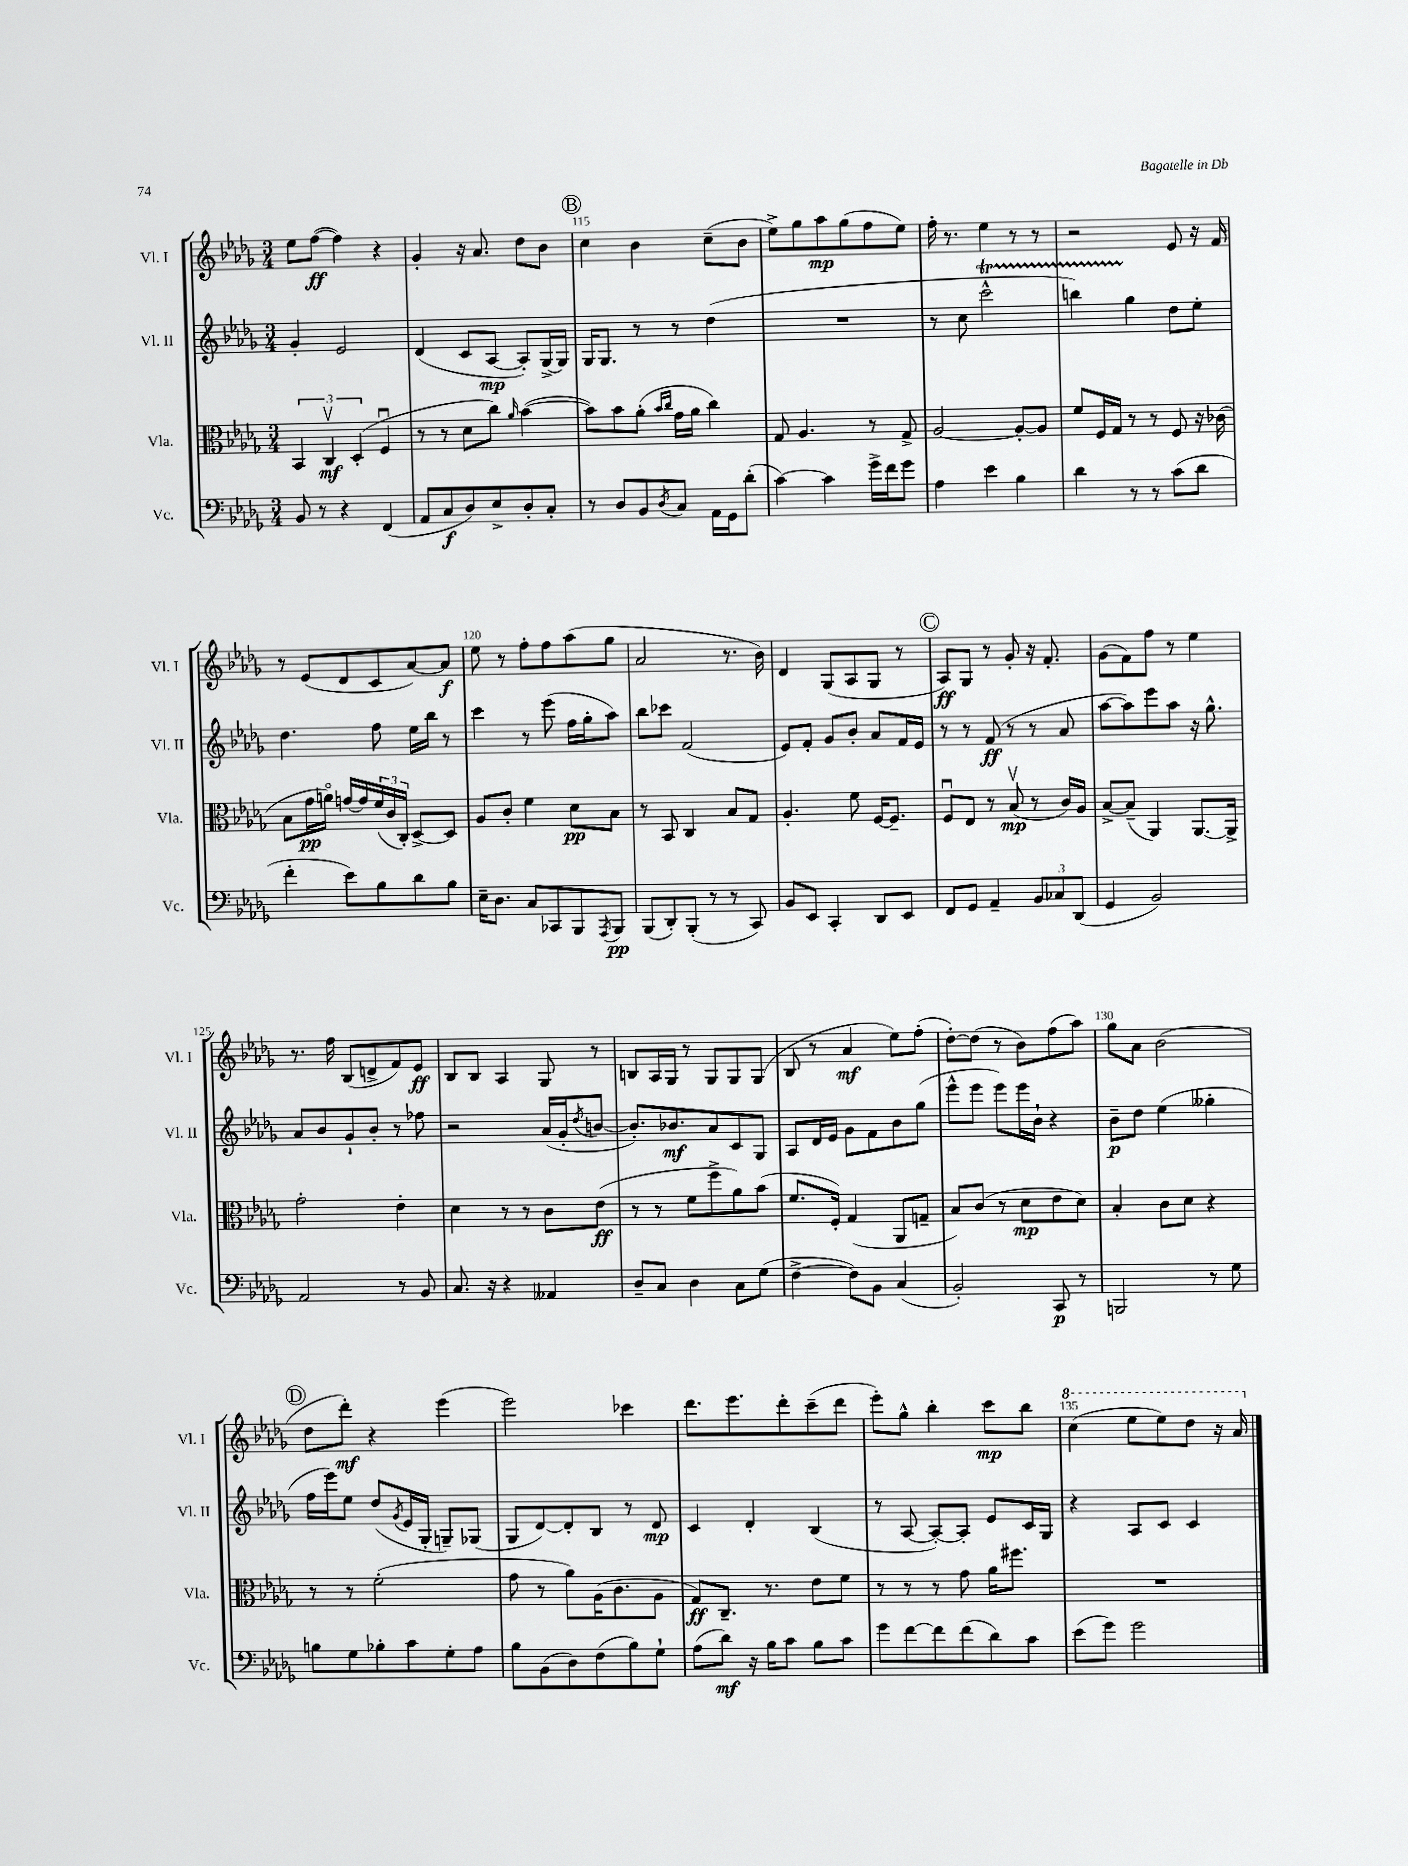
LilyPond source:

<<
\new StaffGroup <<
\new Staff = "s0" \with { instrumentName = "Vl. I" shortInstrumentName = "Vl. I" } {
    \clef treble \key des \major \numericTimeSignature \time 3/4
    ees''8 f''8~\ff( f''4) r4 |
    ges'4-. r16 aes'8. des''8 bes'8 |
    \mark \markup { \circle "B" } c''4 bes'4 c''8--( bes'8 |
    ees''8->) ges''8 aes''8\mp ges''8( f''8 ees''8) |
    f''16-. r8. ees''4 r8 r8 |
    r2 ees'8 r16 f'16 |
    r8 ees'8( des'8 c'8 aes'8~) aes'8\f |
    ees''8 r8 f''8-. f''8 aes''8( ges''8 |
    aes'2 r8. bes'16) |
    des'4 ges8( aes8 ges8 r8 |
    \mark \markup { \circle "C" } aes8\ff) ges8 r8 ges'8-. r16 f'8.-. |
    ges'8( f'8) f''8 r8 ees''4 |
    r8. f''16 bes8( d'8-> f'8) ees'8\ff |
    bes8 bes8 aes4 ges8 r8 |
    b8 aes16 ges16 r8 ges8 ges8 ges8( |
    bes8 r8 aes'4\mf ees''8) f''8-.( |
    des''8~-.) des''8( r8 bes'8) f''8( aes''8) |
    ges''8 aes'8 bes'2( |
    \mark \markup { \circle "D" } des''8 des'''8-.\mf) r4 ees'''4( |
    ees'''2) ces'''4 |
    des'''8. ees'''8. des'''8-. c'''8--( des'''8 |
    ees'''8-.) ges''8-^ bes''4-. c'''8\mp bes''8 |
    \ottava #1 c'''4( ees'''8 ees'''8) des'''8 r16 aes''16 \ottava #0 \bar "|." |
}
\new Staff = "s1" \with { instrumentName = "Vl. II" shortInstrumentName = "Vl. II" } {
    \clef treble \key des \major \numericTimeSignature \time 3/4
    ges'4-. ees'2 |
    des'4( c'8 aes8~\mp aes8-.) ges16~-> ges16 |
    \mark \markup { \circle "B" } ges16 ges8. r8 r8 des''4( |
    R2. |
    r8 c''8 c'''2-^\startTrillSpan |
    b''4) ges''4\stopTrillSpan des''8 ees''8-. |
    des''4. f''8 ees''16 bes''16 r8 |
    c'''4 r8 ees'''8( f''16 ges''16-. aes''8) |
    bes''8 ces'''8 f'2( |
    ees'8) f'8-. ges'8 bes'8-. aes'8 f'16 ees'16 |
    \mark \markup { \circle "C" } r8 r8 f'8\ff( r8 r8 aes'8 |
    aes''8~ aes''8) ees'''8 aes''8 r16 ges''8.-^ |
    aes'8 bes'8 ges'8-! bes'8-. r8 fes''8 |
    r2 aes'16( ges'16-. \acciaccatura { des''8 } b'8~ |
    b'8.-.) bes'8.\mf aes'8 c'8 ges8 |
    aes8 des'16 ees'16 ges'8 f'8 bes'8 ges''8( |
    ees'''8-^ ees'''8 ees'''8) ees'''16 bes'16-! r4 |
    bes'8--\p des''8 ees''4( geses''4-. |
    \mark \markup { \circle "D" } f''16 ees'''16) ees''8 des''8( \acciaccatura { ges'8 } ees'16 ges16-. g8--) ges8( |
    ges8 des'8~) des'8-. bes8 r8 des'8\mp |
    c'4 des'4-. bes4( |
    r8 aes8~ aes8~-.) aes8-. ees'8 c'16 ges16 |
    r4 aes8 c'8 c'4 \bar "|." |
}
\new Staff = "s2" \with { instrumentName = "Vla." shortInstrumentName = "Vla." } {
    \clef alto \key des \major \numericTimeSignature \time 3/4
    \tuplet 3/2 { bes,4 c4\upbow\mf des4-.( } f4\downbow |
    r8 r8 des'8 c''8) \grace { aes'16 } bes'4~( |
    \mark \markup { \circle "B" } bes'8) bes'8 aes'8-.( \grace { bes'16 c''16 } ges'16 aes'16 c''4) |
    ges8 aes4. r8 ges8-> |
    aes2~ aes8~-. aes8 |
    f'8 f16 ges16 r8 r8 f8 r16 ces'16( |
    bes8 ges'16\pp a'16\flageolet) g'16~ g'16 \tuplet 3/2 { f'16( c'16 c16-.) } des8~-> des8 |
    aes8 c'8-. f'4 des'8\pp bes8 |
    r8 bes,8 c4 bes8 ges8 |
    aes4.-. f'8 f16~ f8.-- |
    \mark \markup { \circle "C" } f8\downbow ees8 r8 bes8\upbow\mp( r8 c'16) aes16 |
    bes8~-> bes8--( aes,4) aes,8.~ aes,16-> |
    ges'2-. ees'4-. |
    des'4 r8 r8 c'8 ees'8\ff( |
    r8 r8 f'8 f''8-> aes'8) bes'8( |
    f'8. f16-.) ges4( aes,8 g8-- |
    bes8) c'8( r8 des'8\mp ees'8 des'8) |
    bes4-. c'8 des'8 r4 |
    \mark \markup { \circle "D" } r8 r8 f'2-.( |
    ges'8 r8 aes'8) aes16( c'8. aes8 |
    ges8\ff) c8.-- r8. ees'8 f'8 |
    r8 r8 r8 ges'8 aes'16 fis''8. |
    R2. \bar "|." |
}
\new Staff = "s3" \with { instrumentName = "Vc." shortInstrumentName = "Vc." } {
    \clef bass \key des \major \numericTimeSignature \time 3/4
    bes,8 r8 r4 f,4( |
    aes,8 c8\f des8) ees8-> des8-. c8-. |
    \mark \markup { \circle "B" } r8 des8 bes,8 \acciaccatura { des8 } c8 aes,16 ges,16 des'8-.( |
    c'4~) c'4 ges'16-> f'16 ges'8 |
    aes4 ees'4 bes4 |
    des'4 r8 r8 c'8( des'8 |
    f'4-. ees'8) bes8 des'8 bes8 |
    ees16-- des8. c8 ces,8 bes,,8 \acciaccatura { aes,,8 } bes,,8\pp |
    bes,,8( des,8-.) bes,,8-.( r8 r8 c,8) |
    bes,8 ees,8 c,4-. des,8 ees,8 |
    \mark \markup { \circle "C" } f,8 ges,8 aes,4-- \tuplet 3/2 { bes,8 ces8 des,8( } |
    ges,4 bes,2) |
    aes,2 r8 bes,8 |
    c8. r16 r4 aeses,4 |
    des8-- c8 des4 c8 ges8( |
    f4~-> f8) bes,8 c4( |
    bes,2-.) c,8\p r8 |
    b,,2 r8 ges8 |
    \mark \markup { \circle "D" } b8 ges8 bes8-. c'8 ges8-. aes8 |
    bes8 bes,8( des8) f8( bes8) ges8-! |
    aes8( des'8\mf) r16 bes16 c'8 bes8 c'8 |
    ges'8 f'8~ f'8 f'8( des'8) c'8 |
    ees'8( ges'8) ges'2 \bar "|." |
}
>>
>>
\layout { \context { \Score currentBarNumber = #113 \override BarNumber.break-visibility = ##(#f #t #t) barNumberVisibility = #(every-nth-bar-number-visible 5) } }
